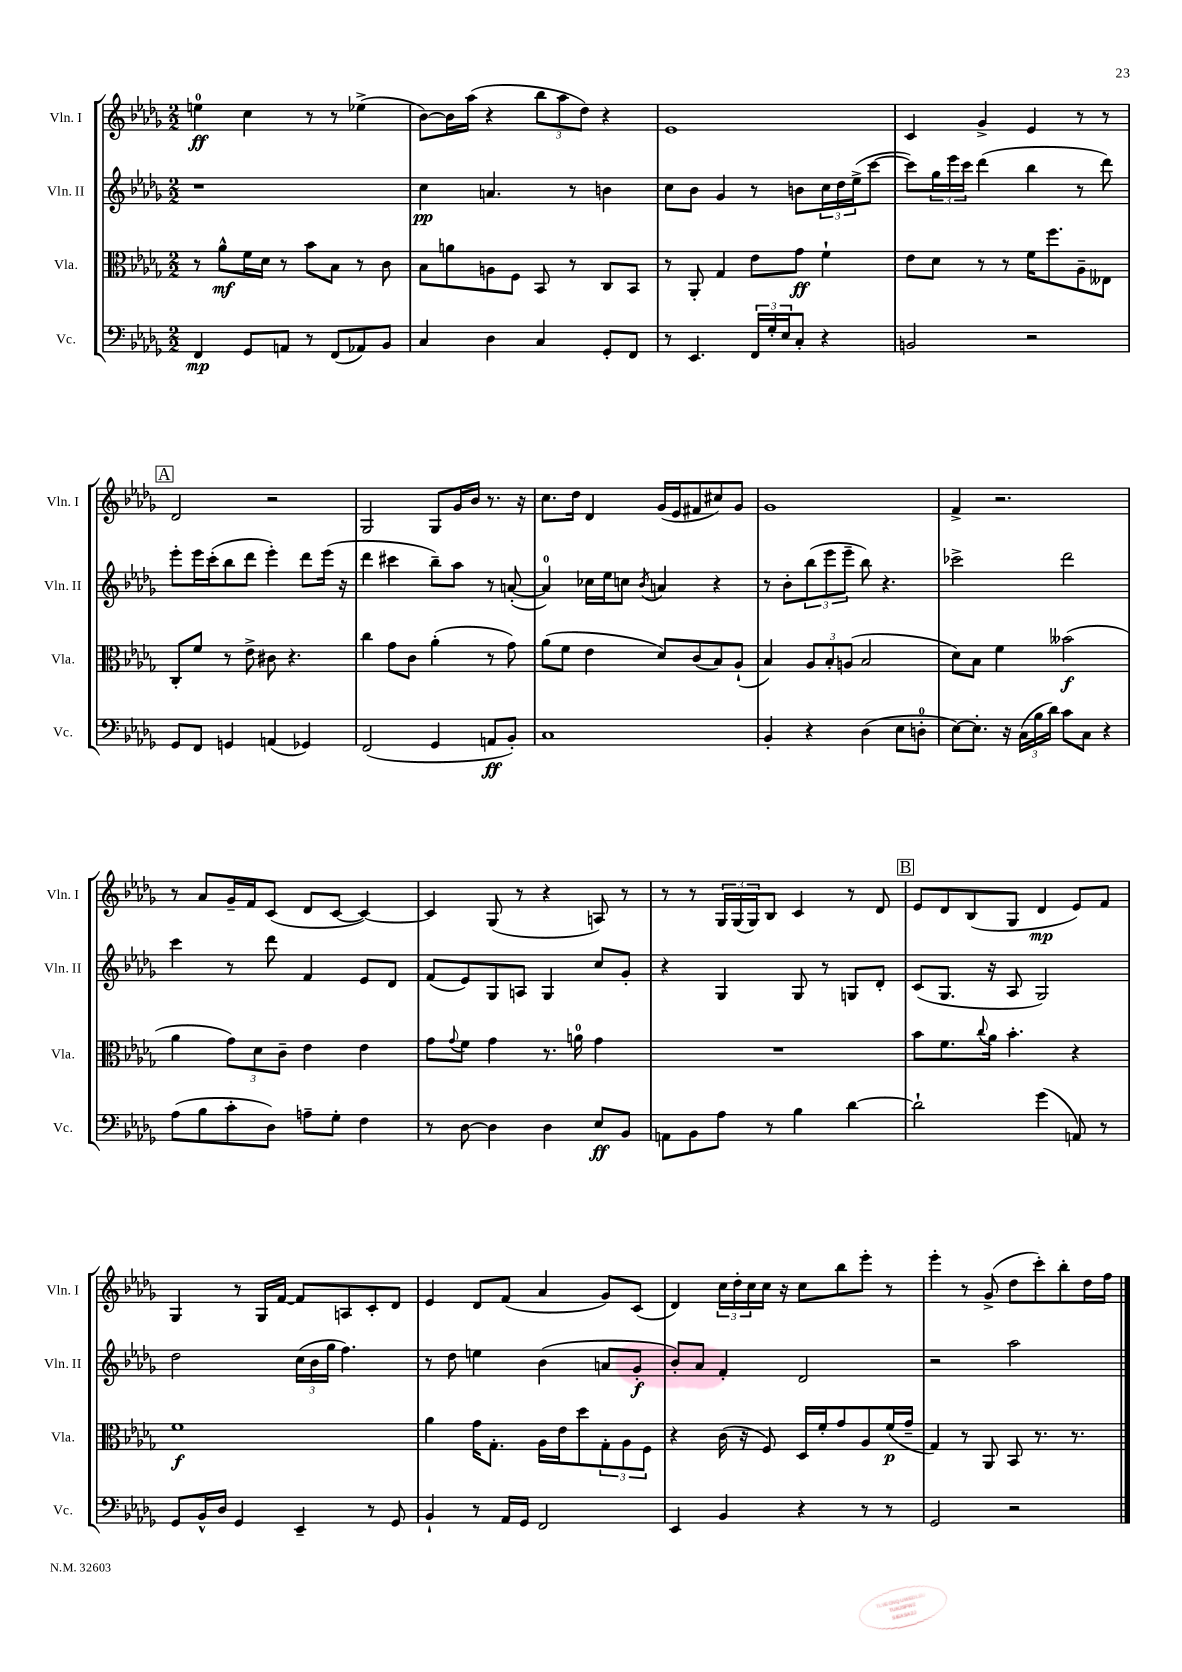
<<
\new StaffGroup <<
\new Staff = "s0" \with { instrumentName = "Vln. I" shortInstrumentName = "Vln. I" } {
    \clef treble \key des \major \numericTimeSignature \time 2/2
    e''4-0\ff c''4 r8 r8 ees''4->( |
    bes'8~) bes'16 aes''16( r4 \tuplet 3/2 { bes''8 aes''8 des''8) } r4 |
    ees'1 |
    c'4 ges'4-> ees'4 r8 r8 |
    \mark \markup { \box "A" } des'2 r2 |
    ges2 ges8 ges'16 bes'16 r8. r16 |
    c''8. des''16 des'4 ges'16( ees'16 fis'8 cis''8) ges'8 |
    ges'1 |
    f'4-> r2. |
    r8 aes'8 ges'16-- f'16 c'8( des'8 c'8~ c'4~) |
    c'4 ges8( r8 r4 a8) r8 |
    r8 r8 \tuplet 3/2 { ges16 ges16( ges16) } bes8 c'4 r8 des'8 |
    \mark \markup { \box "B" } ees'8 des'8 bes8( ges8 des'4\mp ees'8) f'8 |
    ges4 r8 ges16 f'16~ f'8 a8 c'8-. des'8 |
    ees'4 des'8 f'8( aes'4 ges'8) c'8( |
    des'4) \tuplet 3/2 { c''16 des''16-. c''16 } c''16 r16 c''8 bes''8 ees'''8-. r8 |
    ees'''4-. r8 ges'8->( des''8 c'''8-.) bes''8-. des''16 f''16 \bar "|." |
}
\new Staff = "s1" \with { instrumentName = "Vln. II" shortInstrumentName = "Vln. II" } {
    \clef treble \key des \major \numericTimeSignature \time 2/2
    r1 |
    c''4\pp a'4. r8 b'4 |
    c''8 bes'8 ges'4 r8 b'8 \tuplet 3/2 { c''16 des''16 ees''16->( } c'''8~ |
    c'''8) \tuplet 3/2 { ges''16 ees'''16 c'''16 } des'''4( bes''4 r8 des'''8) |
    \mark \markup { \box "A" } ees'''8-. ees'''16 c'''16-.( bes''8 des'''8 ees'''4-.) des'''8 ees'''16( r16 |
    des'''4 cis'''4 bes''8--) aes''8 r8 a'8~-.( |
    a'4-0) ces''16 ees''16 c''8 \acciaccatura { bes'8 } a'4 r4 |
    r8 bes'8-. \tuplet 3/2 { bes''8( ees'''8 ees'''8-- } bes''8) r4. |
    ces'''2-> des'''2 |
    c'''4 r8 des'''8 f'4 ees'8 des'8 |
    f'8( ees'8) ges8 a8 ges4 c''8 ges'8-. |
    r4 ges4 ges8 r8 g8 des'8-. |
    \mark \markup { \box "B" } c'8( ges8. r16 aes8 ges2) |
    des''2 \tuplet 3/2 { c''16( bes'16 ges''16 } f''4.) |
    r8 des''8 e''4 bes'4( a'8 ges'8-.\f |
    bes'8-.) aes'8 f'4-. des'2 |
    r2 aes''2 \bar "|." |
}
\new Staff = "s2" \with { instrumentName = "Vla." shortInstrumentName = "Vla." } {
    \clef alto \key des \major \numericTimeSignature \time 2/2
    r8 aes'8-^\mf f'16 des'16 r8 bes'8 bes8 r8 c'8 |
    bes8 a'8 a8 f8 bes,8 r8 c8 bes,8 |
    r8 aes,8-. ges4 ees'8 ges'8\ff f'4-! |
    ees'8 des'8 r8 r8 f'16 f''8. aes8-- eeses8 |
    \mark \markup { \box "A" } c8-. f'8 r8 ees'8-> cis'8 r4. |
    c''4 ges'8 c'8 aes'4-.( r8 ges'8) |
    aes'8( f'8 ees'4 des'8) c'8( bes8) aes8-!( |
    bes4) \tuplet 3/2 { aes8 bes8-. a8( } bes2 |
    des'8) bes8 f'4 beses'2\f( |
    aes'4 \tuplet 3/2 { ges'8) des'8 c'8-- } ees'4 ees'4 |
    ges'8 \appoggiatura { ges'8 } f'8 ges'4 r8. a'16-0 ges'4 |
    R1 |
    \mark \markup { \box "B" } bes'8 f'8. \appoggiatura { c''8 } aes'16 bes'4.-. r4 |
    f'1\f |
    aes'4 ges'16 ges8.-. aes16 ees'16 des''8 \tuplet 3/2 { ges8-. aes8 f8 } |
    r4 c'16( r16 f8) des16 f'16-. ges'8 aes8 f'16\p( ges'16-- |
    ges4) r8 aes,8 bes,8 r8. r8. \bar "|." |
}
\new Staff = "s3" \with { instrumentName = "Vc." shortInstrumentName = "Vc." } {
    \clef bass \key des \major \numericTimeSignature \time 2/2
    f,4\mp ges,8 a,8 r8 f,8( aes,8) bes,8 |
    c4 des4 c4 ges,8-. f,8 |
    r8 ees,4. \tuplet 3/2 { f,16 ges16-. ees16 } c8-. r4 |
    b,2 r2 |
    \mark \markup { \box "A" } ges,8 f,8 g,4 a,4( ges,4) |
    f,2( ges,4 a,8\ff bes,8-.) |
    c1 |
    bes,4-. r4 des4( ees8 d8-0-. |
    ees8~) ees8.-. r16 \tuplet 3/2 { c16( bes16 des'16) } c'8 c8 r4 |
    aes8( bes8 c'8-. des8) a8-- ges8-. f4 |
    r8 des8~ des4 des4 ees8\ff bes,8 |
    a,8 bes,8 aes8 r8 bes4 des'4~ |
    \mark \markup { \box "B" } des'2-! ges'4( a,8) r8 |
    ges,8 bes,16-^ des16 ges,4 ees,4-- r8 ges,8 |
    bes,4-! r8 aes,16 ges,16 f,2 |
    ees,4 bes,4 r4 r8 r8 |
    ges,2 r2 \bar "|." |
}
>>
>>
\layout { \context { \Score \remove "Bar_number_engraver" } }
